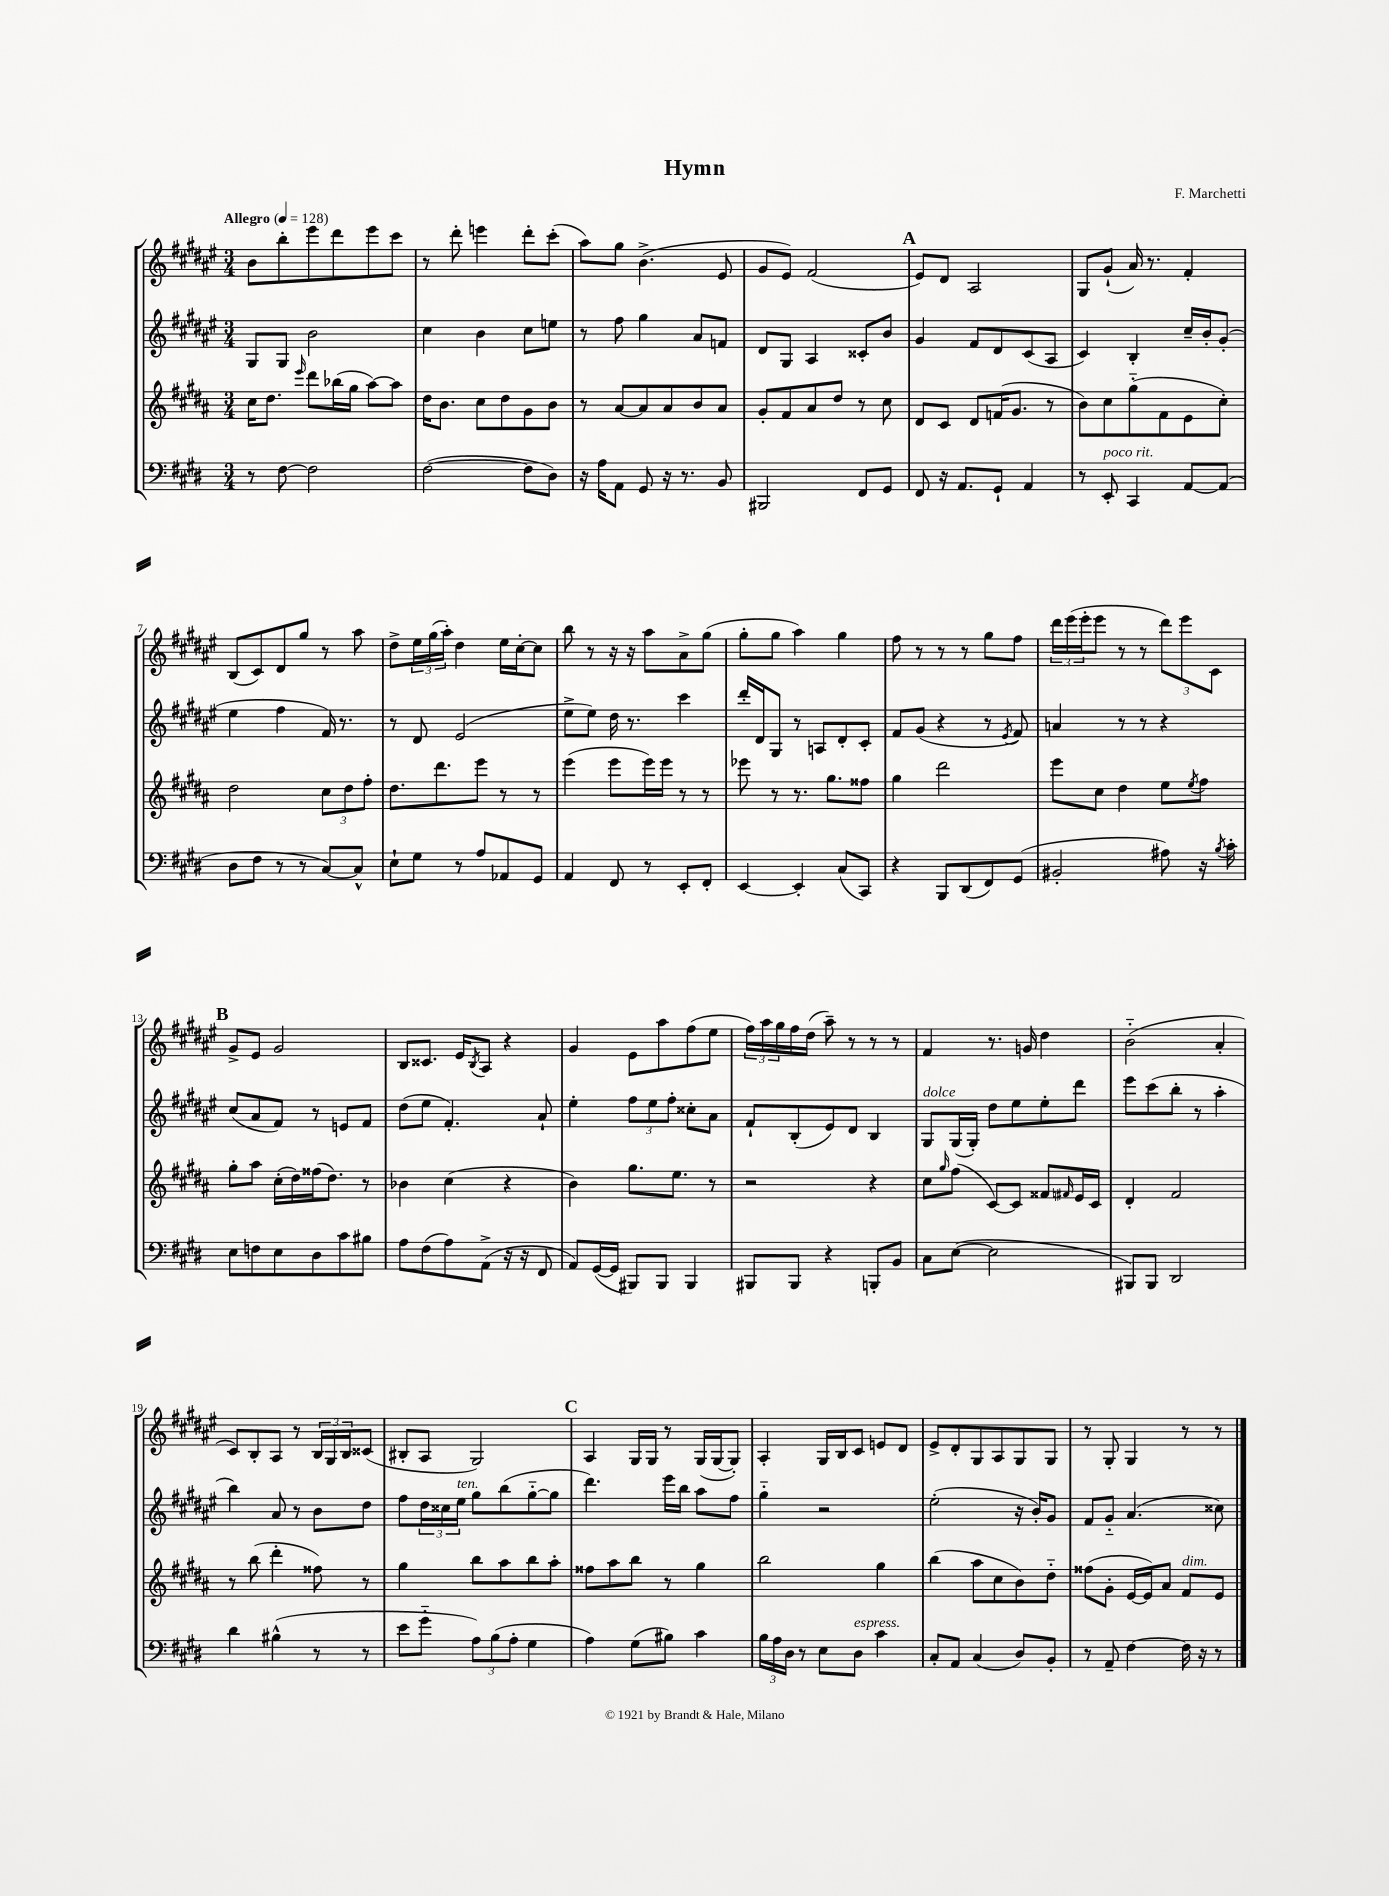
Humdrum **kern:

**kern	**kern	**kern	**kern
*staff4	*staff3	*staff2	*staff1
*clefF4	*clefG2	*clefG2	*clefG2
*k[f#c#g#d#]	*k[f#c#g#d#a#]	*k[f#c#g#d#a#e#]	*k[f#c#g#d#a#e#]
*M3/4	*M3/4	*M3/4	*M3/4
*MM128	*MM128	*MM128	*MM128
8r	16cc#	8G#	8b
.	8.dd#	.	.
[8F#	.	8G#	8bb'
.	16qqeee	.	.
2F#]	8ddd#	2b	8eee#
.	(16bb-	.	8ddd#
.	16gg#	.	.
.	[8aa#)	.	8eee#
.	8aa#]	.	8ccc#
=	=	=	=
([2F#	16dd#	4cc#	8r
.	8.b	.	.
.	.	.	8ddd#'
.	8cc#	4b	4eee
.	8dd#	.	.
8F#]	8g#	8cc#	8ddd#'
8D#)	8b	8ee	(8ccc#'
=	=	=	=
16r	8r	8r	8aa#)
16A	.	.	.
8AA	[8a#	8ff#	8gg#
8GG#	8a#]	4gg#	(4.b^
16r	8a#	.	.
8.r	.	.	.
.	8b	8a#	.
8BB	8a#	8f	8e#
=	=	=	=
2BBB#	8g#'	8d#	8g#
.	8f#	8G#	8e#)
.	8a#	4A#	(2f#
.	8dd#	.	.
8FF#	8r	8c##'	.
8GG#	8cc#	8b	.
=	=	=	=
8FF#	8d#	4g#	8e#)
16r	8c#	.	8d#
8.AA	.	.	.
.	8d#	8f#	2A#
8GG#`	(16f	8d#	.
.	8.g#	.	.
4AA	.	(8c#	.
.	8r	8A#	.
=	=	=	=
8r	8b)	4c#)	8G#
8EE'	8cc#	.	(8g#`
4CC#	(8gg#'~	4B'	16a#)
.	.	.	8.r
.	8f#	.	.
[8AA	8e	16cc#~	4f#'
.	.	16b'	.
(8AA]	8cc#')	(8g#'	.
=	=	=	=
8D#	2dd#	4ee#	(8B
8F#	.	.	8c#)
8r	.	4ff#	8d#
8r	.	.	8gg#
[8C#)	12cc#	16f#)	8r
.	.	8.r	.
.	12dd#	.	.
8C#^^]	.	.	8aa#
.	12ff#'	.	.
=	=	=	=
8E`	8.dd#	8r	8dd#^
8G#	.	8d#	24ee#
.	.	.	(24gg#
.	8.ddd#	.	.
.	.	.	24aa#')
8r	.	(2e#	4dd#
8A	8eee	.	.
8AA-	8r	.	16ee#
.	.	.	[16cc#'
8GG#	8r	.	8cc#]
=	=	=	=
4AA	(4eee	8ee#^	8bb
.	.	8ee#)	8r
8FF#	8eee	16dd#	16r
.	.	8.r	16r
8r	16eee)	.	8aa#
.	16eee	.	.
8EE'	8r	4ccc#	8a#^
8FF#'	8r	.	(8gg#
=	=	=	=
[4EE	8eee-	16ddd#'	8gg#'
.	.	16d#	.
.	8r	8G#	8gg#
4EE']	8.r	8r	4aa#)
.	.	8A	.
.	8.gg#	.	.
(8C#	.	8d#'	4gg#
8CC#)	8ff##	8c#'	.
=	=	=	=
4r	4gg#	8f#	8ff#
.	.	(8g#	8r
8BBB	2ddd#	4r	8r
(8DD#	.	.	8r
8FF#)	.	8r	8gg#
.	.	8qe#	.
(8GG#	.	8f#)	8ff#
=	=	=	=
2BB#'	8eee	4a	24ddd#
.	.	.	(24eee#
.	.	.	24eee#'
.	8cc#	.	8eee#
.	4dd#	8r	8r
.	.	8r	8r
8A#)	8ee	4r	12ddd#)
.	.	.	12eee#
.	8qee	.	.
16r	8ff#	.	.
.	.	.	12c#
8qB	.	.	.
16c#'	.	.	.
=	=	=	=
8E	8gg#'	(8cc#	8g#^
8F	8aa#	8a#	8e#
8E	(16cc#'	8f#)	2g#
.	16dd#)	.	.
8D#	(16ff##	8r	.
.	8.dd#)	.	.
8c#	.	8e	.
8B#	8r	8f#	.
=	=	=	=
8A	4b-	(8dd#	8B
(8F#	.	8ee#	8.c##
8A)	(4cc#	4.f#')	.
.	.	.	16e#
.	.	.	8qB
(8AA^	.	.	8A#
16r	4r	.	4r
16r	.	.	.
8FF#	.	8a#`	.
=	=	=	=
8AA)	4b)	4ee#'	4g#
([16GG#	.	.	.
16GG#]	.	.	.
8BBB#)	8.gg#	12ff#	8e#
.	.	12ee#	.
8BBB#	.	.	8aa#
.	.	12ff#'	.
.	8.ee	.	.
4BBB#	.	8cc##'	(8ff#
.	8r	8a#	8ee#
=	=	=	=
8BBB#	2r	8f#`	24ff#)
.	.	.	24aa#
.	.	.	24gg#
8BBB#	.	(8B'	16ff#
.	.	.	(16dd#
4r	.	8e#)	8aa#~)
.	.	8d#	8r
8BBB'	4r	4B	8r
8BB	.	.	8r
=	=	=	=
8C#	8cc#	8G#	4f#
.	16qqgg#	.	.
([8E	(8ff#	(16G#	.
.	.	16G#')	.
2E]	[8c#)	8dd#	8.r
.	8c#]	8ee#	.
.	.	.	16g
.	8f##	8ee#'	4dd#
.	16qqf#	.	.
.	16e	8ddd#	.
.	16c#	.	.
=	=	=	=
8BBB#)	4d#'	8eee#	(2b'~
8BBB#	.	(8ccc#	.
2DD#	2f#	8bb'	.
.	.	8r	.
.	.	4aa#'	4a#'
=	=	=	=
4d#	8r	4bb)	8c#)
.	(8bb	.	8B'
(4B#^^	4ddd#'	8a#	8A#
.	.	8r	8r
8r	8ff##)	8b	24B
.	.	.	24G#
.	.	.	24B
8r	8r	8dd#	(8c##
=	=	=	=
8e	4gg#	8ff#	8B#'
8g#'~	.	24dd#	8A#
.	.	24cc##	.
.	.	24ee#	.
12A)	8bb	8gg#	2G#)
(12B	.	.	.
.	8aa#	(8bb	.
12A'	.	.	.
4G#	8bb	[8gg#'~	.
.	8aa#'	8gg#]	.
=	=	=	=
4A)	8ff##	4.ddd#)	4A#
.	8aa#	.	.
(8G#	8bb	.	16G#
.	.	.	16G#
8B#)	8r	16eee#	8r
.	.	16bb	.
4c#	4gg#	8aa#	(16G#
.	.	.	[16G#
.	.	8ff#	8G#'])
=	=	=	=
24B	2bb	4gg#'~	4A#'
24A	.	.	.
24D#	.	.	.
8r	.	.	.
8E	.	2r	16G#
.	.	.	16B
8D#	.	.	8c#
4c#	4gg#	.	8e
.	.	.	8d#
=	=	=	=
8C#'	(4bb	(2ee#'	8e#^
8AA	.	.	8d#'
(4C#	8aa#	.	8G#
.	8cc#	.	8A#
8D#)	8b)	16r	8G#
.	.	16b')	.
8BB'	8dd#'~	8g#	8G#
=	=	=	=
8r	(8ff##	8f#	8r
8AA~	8g#'	8g#'~	8G#'
[4F#	[16e	(4.a#	4G#
.	16e])	.	.
.	8a#	.	.
16F#]	8f#	.	8r
16r	.	.	.
8r	8e	8cc##)	8r
==	==	==	==
*-	*-	*-	*-
